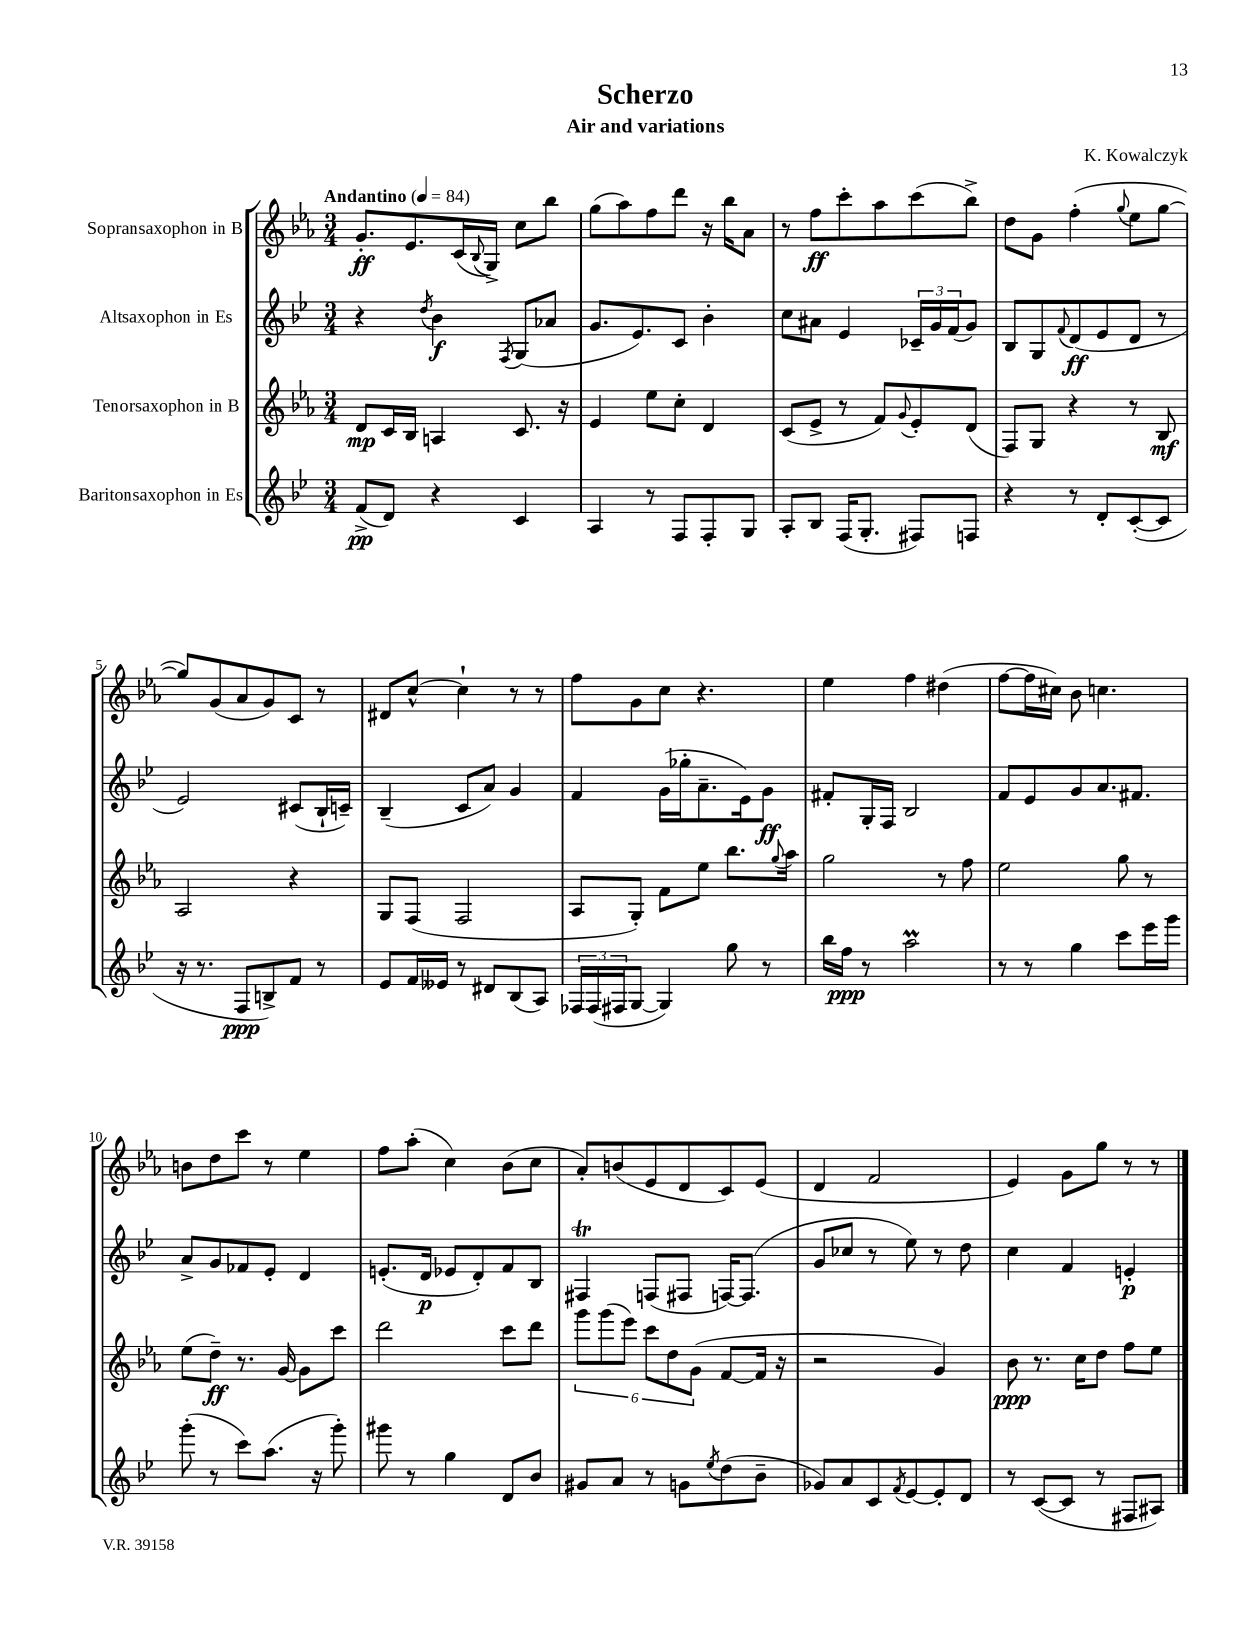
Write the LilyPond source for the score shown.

\header { title = "Scherzo" composer = "K. Kowalczyk" subtitle = "Air and variations" }
<<
\new StaffGroup <<
\new Staff = "s0" \with { instrumentName = "Sopransaxophon in B" } {
    \clef treble \key ees \major \numericTimeSignature \time 3/4 \tempo "Andantino" 4 = 84
    g'8.-.\ff ees'8. c'16( \appoggiatura { bes8 } g16->) c''8 bes''8 |
    g''8( aes''8) f''8 d'''8 r16 bes''16 aes'8 |
    r8 f''8\ff c'''8-. aes''8 c'''8( bes''8->) |
    d''8 g'8 f''4-.( \appoggiatura { g''8 } ees''8 g''8~ |
    g''8) g'8( aes'8 g'8) c'8 r8 |
    dis'8 c''8~-^ c''4-! r8 r8 |
    f''8 g'8 c''8 r4. |
    ees''4 f''4 dis''4( |
    f''8~ f''16 cis''16) bes'8 c''4. |
    b'8 d''8 c'''8 r8 ees''4 |
    f''8 aes''8-.( c''4) bes'8( c''8 |
    aes'8-.) b'8( ees'8 d'8 c'8) ees'8( |
    d'4 f'2 |
    ees'4) g'8 g''8 r8 r8 \bar "|." |
}
\new Staff = "s1" \with { instrumentName = "Altsaxophon in Es" } {
    \clef treble \key bes \major \numericTimeSignature \time 3/4
    r4 \acciaccatura { d''8 } bes'4\f \acciaccatura { f8 } g8( aes'8 |
    g'8. ees'8.) c'8 bes'4-. |
    c''8 ais'8 ees'4 \tuplet 3/2 { ces'16-- g'16 f'16( } g'8) |
    bes8 g8 \appoggiatura { f'8 } d'8\ff( ees'8 d'8 r8 |
    ees'2) cis'8( bes16-! c'16--) |
    bes4--( c'8 a'8) g'4 |
    f'4 g'16( ges''16-. a'8.-- ees'16) g'8\ff |
    fis'8-. g16-. f16 bes2 |
    f'8 ees'8 g'8 a'8. fis'8. |
    a'8-> g'8 fes'8 ees'8-. d'4 |
    e'8.-.( d'16\p ees'8 d'8-.) f'8 bes8 |
    fis4\trill f8( fis8 f16~) f8.( |
    g'8 ces''8 r8 ees''8) r8 d''8 |
    c''4 f'4 e'4-.\p \bar "|." |
}
\new Staff = "s2" \with { instrumentName = "Tenorsaxophon in B" } {
    \clef treble \key ees \major \numericTimeSignature \time 3/4
    d'8\mp c'16 bes16 a4 c'8. r16 |
    ees'4 ees''8 c''8-. d'4 |
    c'8( ees'8-> r8 f'8) \appoggiatura { g'8 } ees'8-. d'8( |
    f8) g8 r4 r8 bes8\mf |
    aes2 r4 |
    g8 f8( f2 |
    aes8 g8-.) f'8 ees''8 bes''8. \appoggiatura { g''8 } aes''16 |
    g''2 r8 f''8 |
    ees''2 g''8 r8 |
    ees''8( d''8--\ff) r8. g'16~ g'8 c'''8 |
    d'''2 c'''8 d'''8 |
    \tuplet 6/4 { g'''8 g'''8( ees'''8) c'''8 d''8 g'8( } f'8~ f'16 r16 |
    r2 g'4) |
    bes'8\ppp r8. c''16 d''8 f''8 ees''8 \bar "|." |
}
\new Staff = "s3" \with { instrumentName = "Baritonsaxophon in Es" } {
    \clef treble \key bes \major \numericTimeSignature \time 3/4
    f'8->\pp( d'8) r4 c'4 |
    a4 r8 f8 f8-. g8 |
    a8-. bes8 f16( g8.-. fis8) f8 |
    r4 r8 d'8-. c'8~-.( c'8 |
    r16 r8. f8\ppp b8->) f'8 r8 |
    ees'8 f'16 eeses'16 r8 dis'8 bes8( a8) |
    \tuplet 3/2 { fes16 fes16( fis16 } g8~ g4) g''8 r8 |
    bes''16 f''16\ppp r8 a''2\prall |
    r8 r8 g''4 c'''8 ees'''16 g'''16 |
    g'''8-.( r8 c'''8) a''8.( r16 g'''8-.) |
    gis'''8 r8 g''4 d'8 bes'8 |
    gis'8 a'8 r8 g'8 \acciaccatura { ees''8 } d''8( bes'8-- |
    ges'8) a'8 c'8 \acciaccatura { f'8 } ees'8~ ees'8-. d'8 |
    r8 c'8~( c'8 r8 fis8 ais8) \bar "|." |
}
>>
>>
